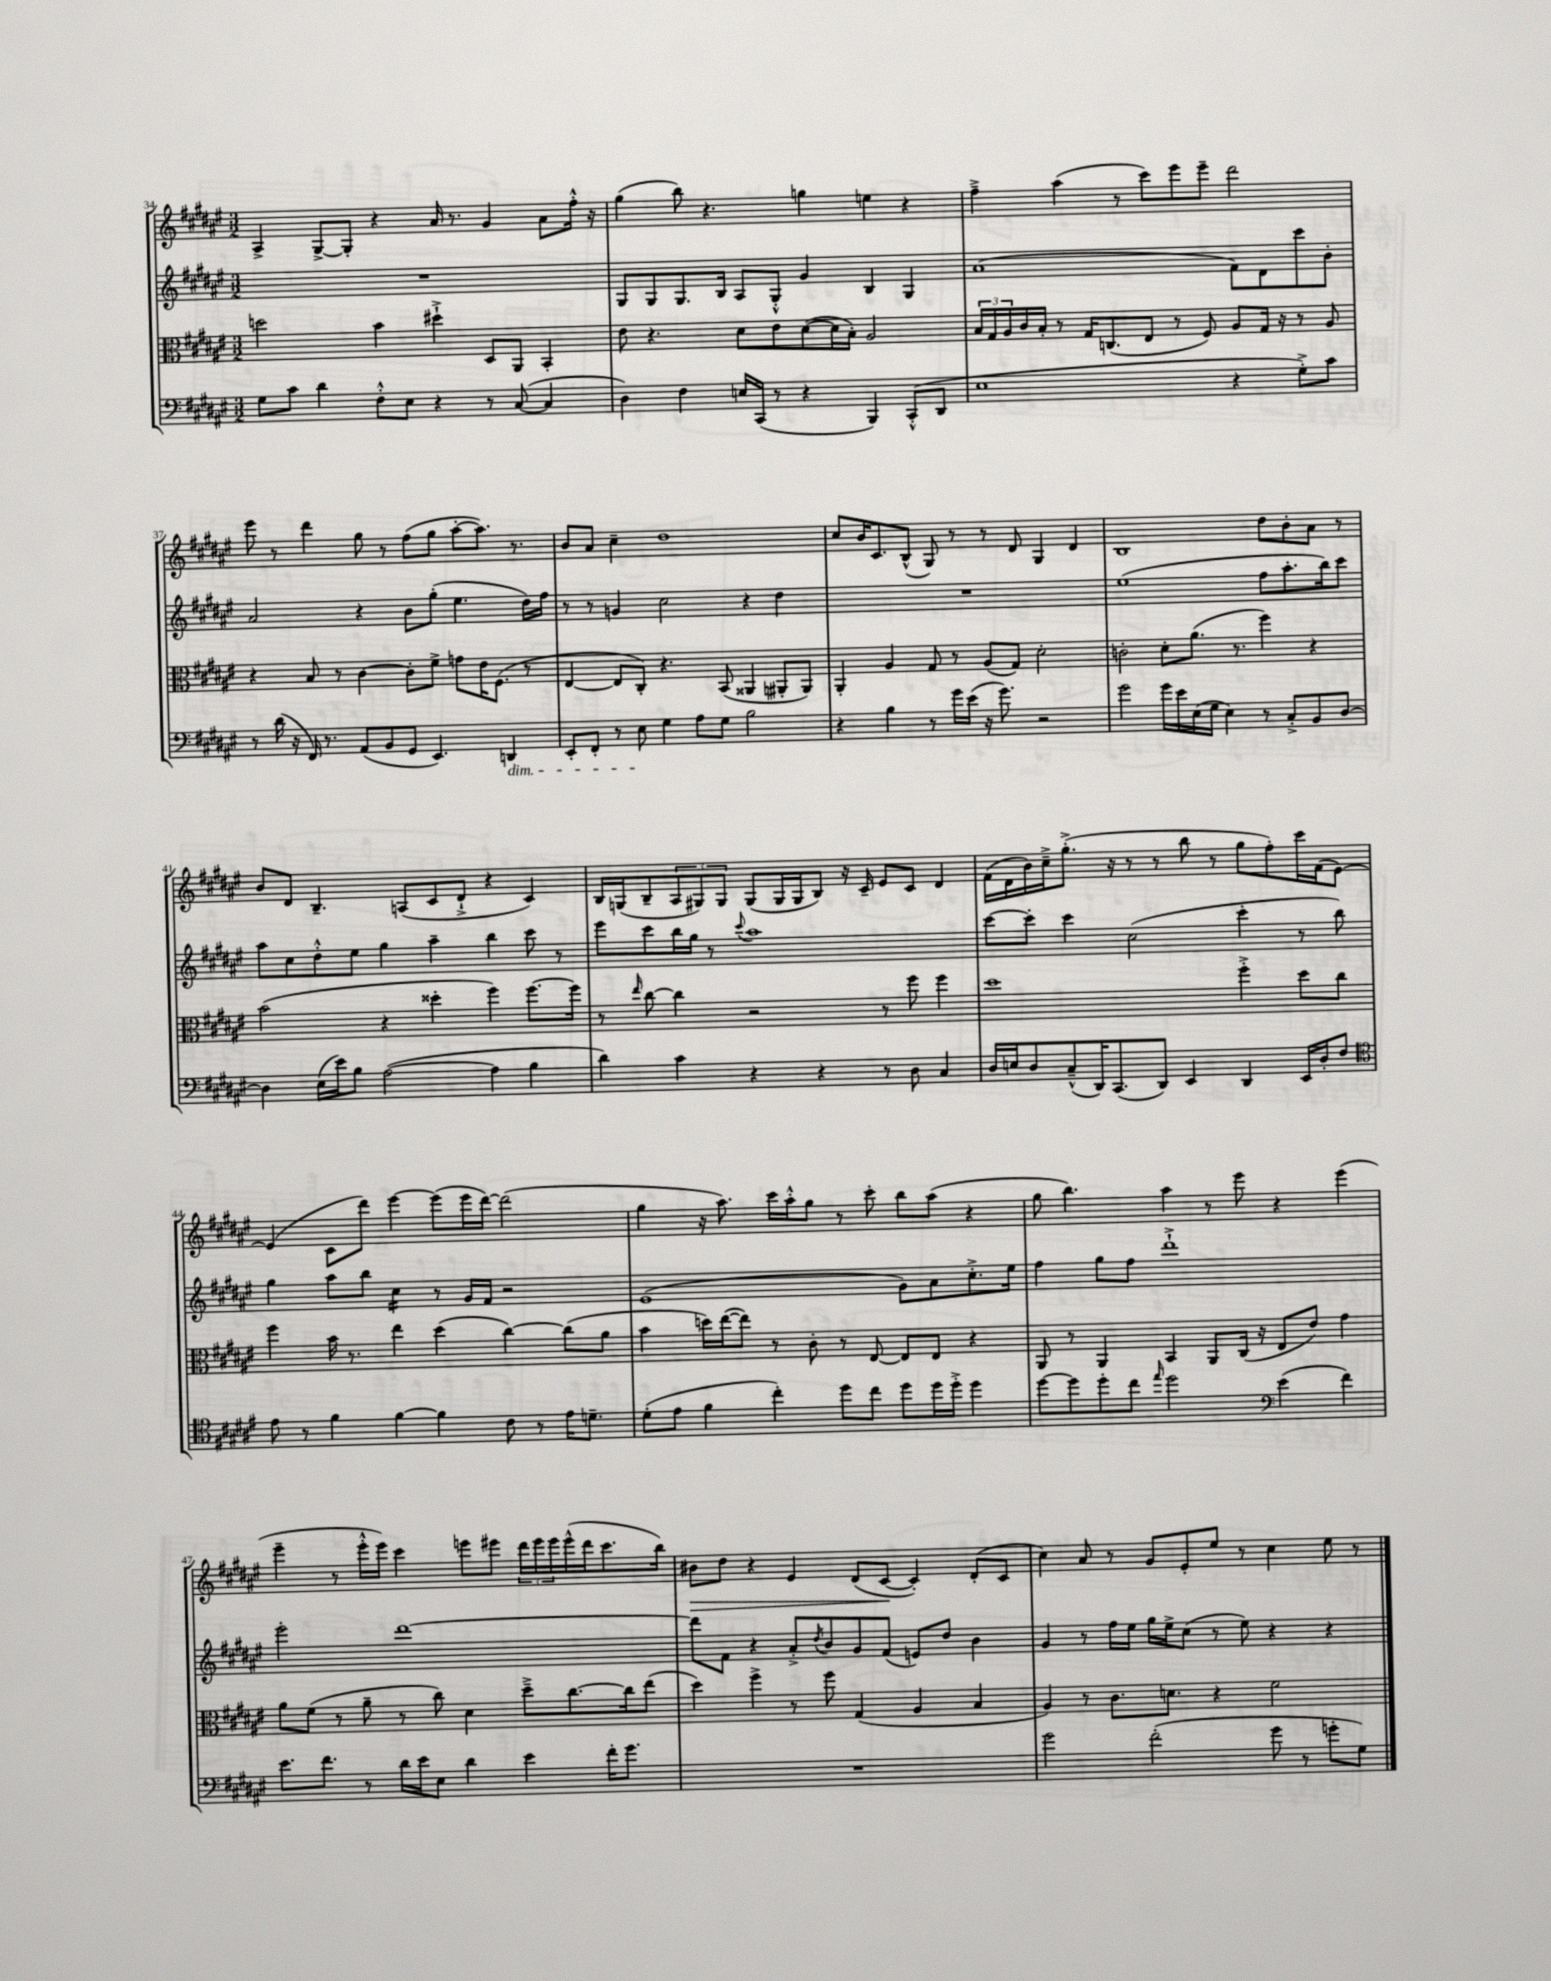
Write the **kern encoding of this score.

**kern	**kern	**kern	**kern	**dynam
*part4	*part3	*part2	*part1	*part1
*staff4	*staff3	*staff2	*staff1	*staff1
*clefF4	*clefC3	*clefG2	*clefG2	*
*k[f#c#g#d#a#e#]	*k[f#c#g#d#a#e#]	*k[f#c#g#d#a#e#]	*k[f#c#g#d#a#e#]	*
*M3/2	*M3/2	*M3/2	*M3/2	*
=34	=34	=34	=34	=34
8G#\L	2ddn\	1.r	4A#^/	.
8c#\J	.	.	.	.
4d#\	.	.	[8G#^/L	.
.	.	.	8G#'/J]	.
8F#'^^\L	4b\	.	4r	.
8E#\J	.	.	.	.
4r	4dd#X`^\	.	16a#/	.
.	.	.	8.r	.
8r	8D#/L	.	4g#/	.
([8C#/	8AA#/J	.	.	.
4C#/]	4BB'/	.	8a#\L	.
.	.	.	16ff#'^^\Jk	.
.	.	.	16r	.
=35	=35	=35	=35	=35
4D#\)	8e#\	8G#/L	(4gg#\	.
.	4.r	8G#/	.	.
4F#\	.	8.G#/	8bb\)	.
.	.	.	4.r	.
.	.	16B/Jk	.	.
16En/LL	8d#\L	8A#/L	.	.
(16CC#/JJ	.	.	.	.
8r	8e#\	8G#'^^/J	.	.
4r	([8d#\	4g#/	4ggn\	.
.	16d#\L]	.	.	.
.	16B'\JJ)	.	.	.
4BBB/)	2A#/	4B/	4een\	.
(8CC#'^^/L	.	4G#/	4r	.
8DD#/J	.	.	.	.
=36	=36	=36	=36	=36
1E#	24B/LL	(1a#	4ff#~^\	.
.	24G#/	.	.	.
.	24A#/	.	.	.
.	16c#/	.	.	.
.	16B'/JJ	.	.	.
.	8r	.	(4aa#\	.
.	16G#/KL	.	.	.
.	(8.Cn/	.	.	.
.	.	.	8r	.
.	8E#/J	.	8ccc#\L)	.
.	8r	.	8eee#\	.
.	8F#/)	.	8eee#~\J	.
4r	8A#/L	8f#\L)	2ddd#\	.
.	16G#/Jk	8d#\	.	.
.	16r	.	.	.
8G#'^\L)	8r	8ccc#\	.	.
8c#\J	8A#/	8b'\J	.	.
!!LO:LB:g=z
=37	=37	=37	=37	=37
8r	4r	2a#/	8eee#\	.
(16d#\	.	.	8r	.
16r	.	.	.	.
16FF#/)	8B/	.	4ddd#\	.
8.r	.	.	.	.
.	8r	.	.	.
(8AA#/L	[4c#\	4r	8gg#\	.
8BB/	.	.	8r	.
8GG#/J	8c#'\L]	8b\L	(8ff#\L	.
4.EE#/)	8f#^\J	(8gg#'\J	8gg#\J	.
.	8gn\L	4.ee#\	[8aa#'\L	.
.	16e#\K	.	8.aa#\J])	.
.	(8.F#\J	.	.	.
!LO:TX:b:i:t=dim.	!	!	!	!
4DDn/	.	.	.	.
.	.	.	8.r	.
.	8r	16dd#\LL)	.	.
.	.	16ff#\JJ	.	.
=38	=38	=38	=38	=38
8EE#'/L	[4E#/	8r	8b/L	.
8FF#'/J	.	8r	8a#/J	.
8r	8E#/L]	4gn/	4cc#~\	.
8E#\	8C#'/J)	.	.	.
4G#\	4.r	2cc#\	1dd#	.
8A#\L	.	.	.	.
8G#\J	(8BB/	.	.	.
2B\	4AA##X/	4r	.	.
.	8AA#X'/L	4dd#\	.	.
.	8AA#/J)	.	.	.
=39	=39	=39	=39	=39
4r	4AA#'/	1.r	8cc#/L	.
.	.	.	16b/K	.
.	.	.	8.c#/	.
4B\	4A#/	.	.	.
.	.	.	(8B^^/J	.
8r	8G#/	.	8G#/)	.
16g#\LL	8r	.	8r	.
(16e#\JJ	.	.	.	.
16r	(8A#/L	.	8r	.
8.g#\)	.	.	.	.
.	8G#/J)	.	8d#/	.
2r	2d#'\	.	4G#/	.
.	.	.	4d#/	.
=40	=40	=40	=40	=40
2g#\	2cn'\	(1ee#	1B	.
16g#\LL	8d#'\L	.	.	.
16e#\	.	.	.	.
(16E#\	(8.a#\J	.	.	.
16G#\JJ	.	.	.	.
4E#\)	.	.	.	.
.	8.r	.	.	.
8r	4ff#\)	8ff#\L	8dd#\L	.
8C#'^/L	.	8.aa#'\	8b'\	.
8BB/	4r	.	8a#\J	.
.	.	16bb\k)	.	.
[8D#/J	.	8ccc#\J	8r	.
!!LO:LB:g=z
=41	=41	=41	=41	=41
4D#\]	(2b\	8aa#\L	8b/L	.
.	.	8cc#\	8d#/J	.
(16E#\LL	.	8dd#'^^\	4.B~/	.
16e#\J)	.	.	.	.
8B\J	.	8ee#\J	.	.
([2A#\	4r	4gg#\	.	.
.	.	.	(8An/L	.
.	4dd##X'\	4aa#~\	8c#/	.
.	.	.	8d#`^/J	.
4A#\]	4ff#\)	4bb\	4r	.
4B\	[8.ff#\L	8ccc#\	4c#/)	.
.	.	8r	.	.
.	16ff#\Jk]	.	.	.
=42	=42	=42	=42	=42
4d#\)	8r	8eee#\L	16B/LL	.
.	.	.	(16Gn/J	.
.	16qqee#/	.	.	.
.	[8cc#\	8ccc#\	8B~/	.
4c#\	4cc#\]	16bb\L	12A#/	.
.	.	16gg#\JJ	.	.
.	.	.	12G#X/)	.
.	.	8r	.	.
.	.	.	12G#/J	.
.	.	8qqccc#/	.	.
4r	2r	1aa#	(8G#/L	.
.	.	.	16G#/L	.
.	.	.	16G#/J	.
4r	.	.	8B/J)	.
.	.	.	16r	.
.	.	.	16c#~/	.
8r	8r	.	8e#/L	.
8D#\	8ff#\	.	8c#/J	.
4C#/	4ff#\	.	4d#/	.
=43	=43	=43	=43	=43
16D#/LL	1dd#	[8ccc#\L	(16f#\LL	.
16En/J	.	.	16d#\	.
8D#/	.	8ccc#'\J]	16b\)	.
.	.	.	16cc#~^\J	.
(8C#~^^/	.	4ccc#\	(8.gg#'^\J	.
16DD#/K)	.	.	.	.
(8.CC#/	.	.	16r	.
.	.	(2cc#\	8r	.
8DD#/J)	.	.	8r	.
4EE#/	.	.	8bb\	.
.	.	.	8r	.
4DD#/	4ff#'^\	4ccc#'\	8gg#\L	.
.	.	.	8ff#'\)	.
16EE#/LL	8dd#\L	8r	16ccc#\L	.
16D#'/J	.	.	(16f#\J	.
8F#/J	8cc#\J	8bb\)	[8e#\J)	.
!!LO:LB:g=z
=44	=44	=44	=44	=44
*clefC4	*	*	*	*
8e#\	4ff#\	4gg#\	(4e#/]	.
8r	.	.	.	.
4f#\	16b\	8aa#\L	8c#\L	.
.	8.r	.	.	.
.	.	8bb\J	8ddd#\J)	.
*	*	*tremolo	*	*
[4f#\	4ee#\	16cc#\LL	[4eee#\	.
.	.	16cc#\	.	.
.	.	16cc#\	.	.
.	.	16cc#\JJ	.	.
*	*	*Xtremolo	*	*
4f#\]	(4dd#\	8r	(8eee#\L]	.
.	.	16g#/LL	16eee#\L	.
.	.	16f#/JJ	[16ddd#\JJ)	.
8c#\	[4cc#\)	2r	(2ddd#\]	.
8r	.	.	.	.
16e#\KL	(8cc#\L]	.	.	.
8.dn~\J	.	.	.	.
.	8a#\J	.	.	.
=45	=45	=45	=45	=45
(8d#'\L	4b\	(1e#	4gg#\	.
8e#\J	.	.	.	.
4f#\	16ddn\LL)	.	16r	.
.	([16ee#\J	.	8.aa#\)	.
.	8ee#\J])	.	.	.
4cc#'\)	8r	.	16ccc#\LL	.
.	.	.	16aa#'^^\J	.
.	8c#'\	.	8gg#\J	.
8dd#\L	8r	.	8r	.
8cc#\J	[8E#/	.	8ccc#'\	.
8dd#\L	8E#/L]	8g#\L)	8bb\L	.
16dd#\L	8E#/J	8a#\	(8aa#\J	.
16dd#'^\JJ	.	.	.	.
4dd#\	4r	8.cc#'^\	4r	.
.	.	16ee#\Jk	.	.
=46	=46	=46	=46	=46
[8dd#\L	8AA#/	4ff#\	8gg#\	.
8dd#\]	8r	.	4.bb\)	.
8dd#'\	4AA#/	8gg#\L	.	.
8cc#\J	.	8ff#\J	.	.
16qqee#/	.	.	.	.
2dd#\	4BB/	1ddd#`^	4aa#\	.
.	8AA#/L	.	8r	.
.	(16C#/Jk	.	8eee#\	.
.	16r	.	.	.
*clefF4	*	*	*	*
(4e#\	8E#/L	.	4r	.
.	8e#/J)	.	.	.
4f#\)	4g#\	.	(4eee#\	.
!!LO:LB:g=z
=47	=47	=47	=47	=47
8.e#\L	8a#\L	2eee#'\	4eee#~\	.
.	(8f#\J	.	.	.
8.f#\J	.	.	.	.
.	8r	.	8r	.
8r	8a#~\	.	16eee#'^^\LL	.
.	.	.	16eee#\JJ)	.
16d#\LL	8r	[1ddd#	4ccc#\	.
16e#\J	.	.	.	.
8E#\J	8cc#\)	.	.	.
4d#\	4d#\	.	8eeen\L	.
.	.	.	8eee#X\J	.
4e#\	8dd#~^\L	.	24ddd#\LL	.
.	.	.	24eee#\	.
.	.	.	24eee#\	.
.	[8.cc#\	.	(16eee#^^\	.
.	.	.	16ddd#\J	.
16f#'\KL	.	.	8.ccc#\	.
8.g#\J	16cc#\k]	.	.	.
.	(8ee#\J	.	.	.
.	.	.	16bb\Jk)	.
=48	=48	=48	=48	=48
!	!	!	!	!LO:HP:b
1.r	4dd#\)	8ddd#\L]	8b#X\L	>
.	.	8f#\J	8dd#\J	.
.	4ff#^\	4r	4r	.
.	8r	8a#'^/L	4e#/	.
.	.	8qdd#/	.	.
.	8ff#\	8b/	.	.
.	(4G#/	8g#/	(8d#/L	.
.	.	(8f#/J	[8c#/J	.
.	4A#/	8en/L)	4c#'/])	]
.	.	8dd#/J	.	.
.	4B/	4b\	(8d#'/L	.
.	.	.	8c#/J	.
=49	=49	=49	=49	=49
2g#\	4A#/)	4g#/	4cc#\)	.
.	8r	8r	8a#/	.
.	8.c#\L	16ff#\LL	8r	.
.	.	16ee#\JJ	.	.
(2f#'\	.	16gg#\LL	8g#/L	.
.	8.dn\J	16ee#^\J	.	.
.	.	(8cc#\J	8e#'/	.
.	4r	8r	8ee#/J	.
.	.	8ee#\)	8r	.
8g#\	2f#\	4r	4cc#\	.
8r	.	.	.	.
8gn'\L	.	4r	8ee#\	.
8G#\J)	.	.	8r	.
==	==	==	==	==
*-	*-	*-	*-	*-
